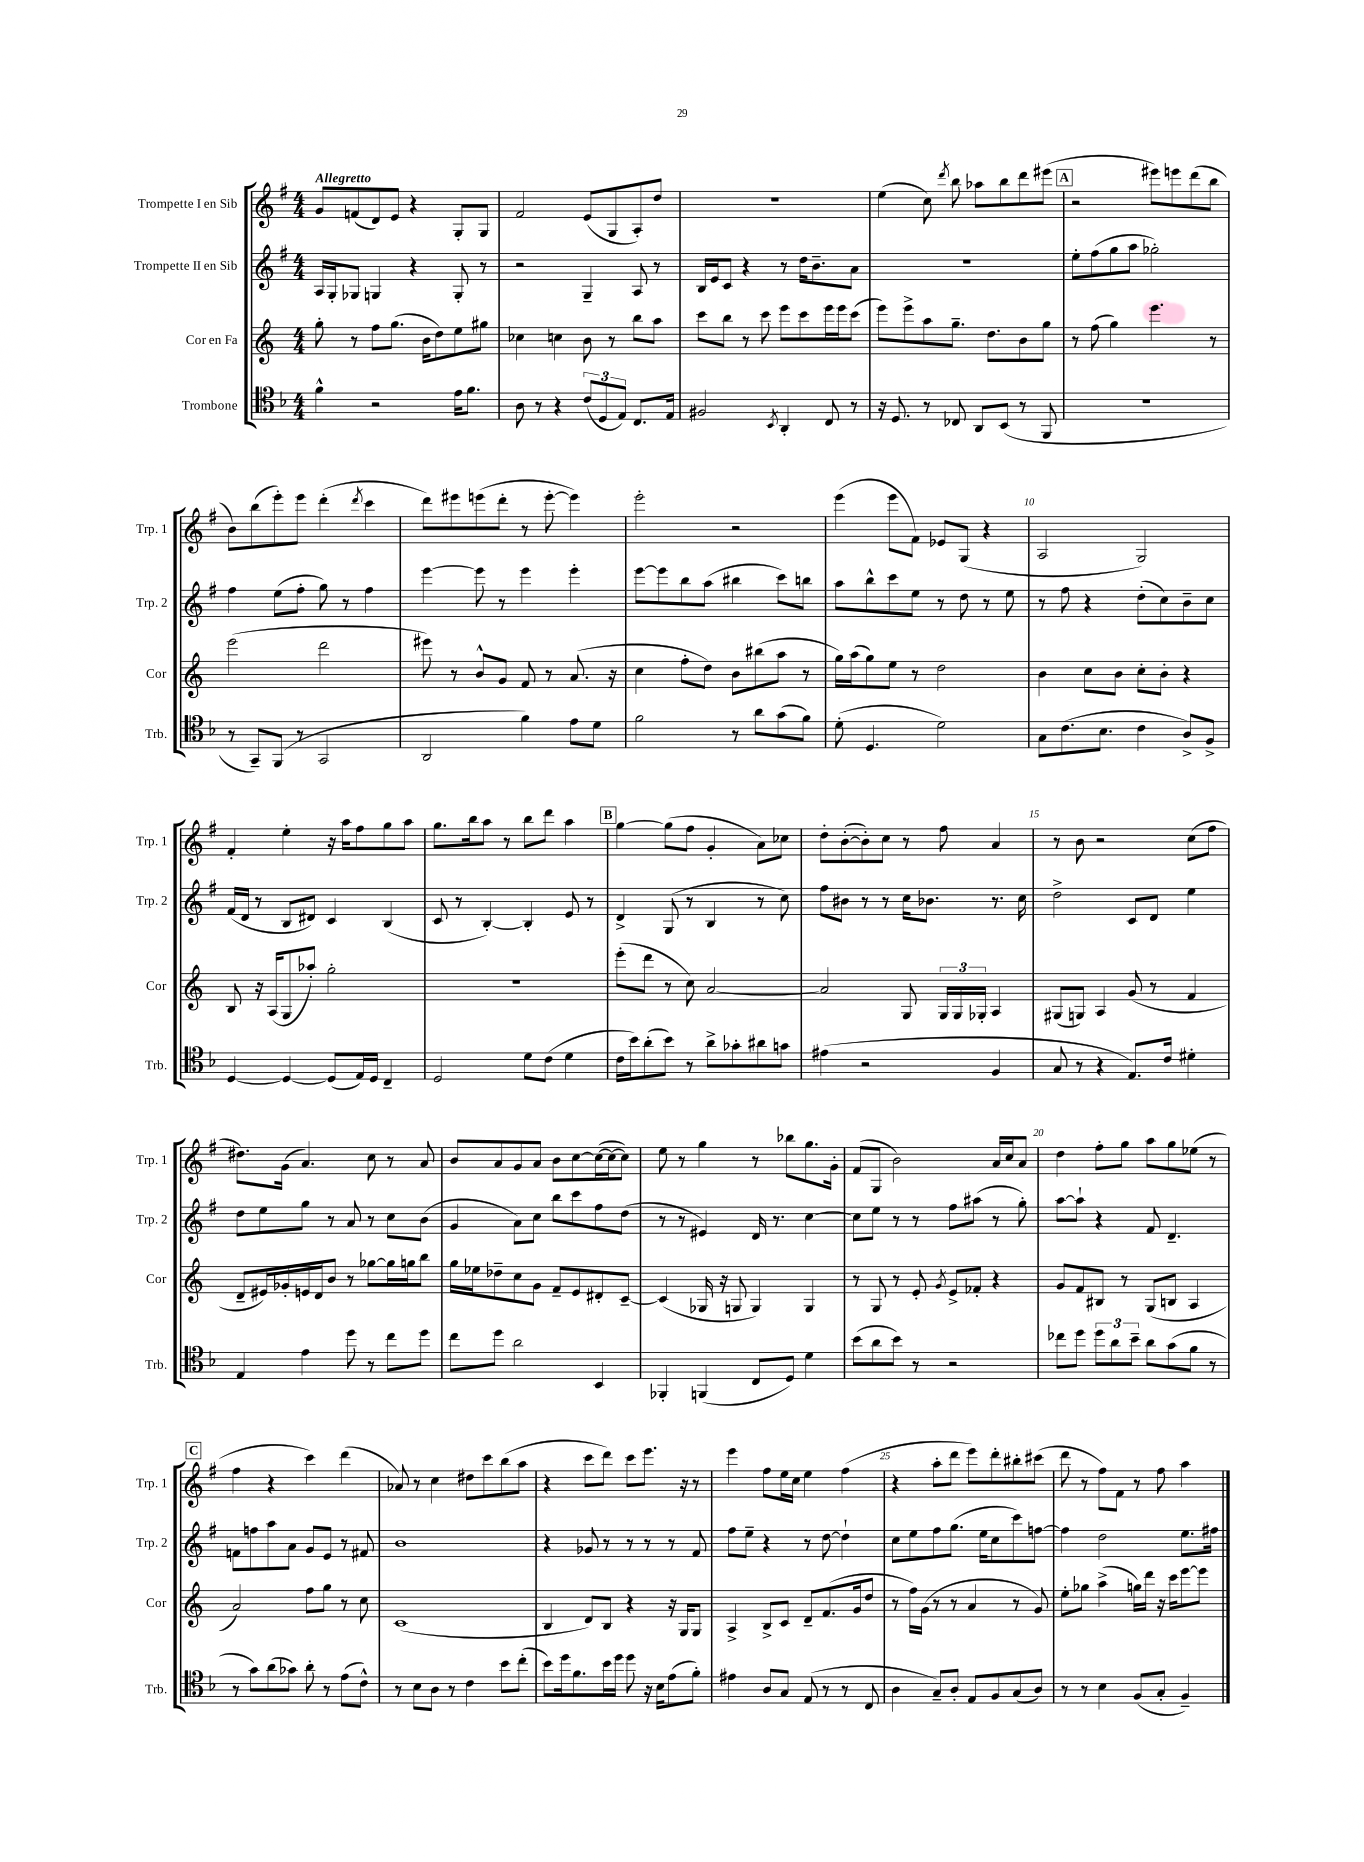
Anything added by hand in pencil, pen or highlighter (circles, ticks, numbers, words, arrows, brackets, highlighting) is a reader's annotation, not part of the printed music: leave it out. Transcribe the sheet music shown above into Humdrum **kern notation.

**kern	**kern	**kern	**kern
*staff4	*staff3	*staff2	*staff1
*clefC4	*clefG2	*clefG2	*clefG2
*k[b-]	*k[]	*k[f#]	*k[f#]
*M4/4	*M4/4	*M4/4	*M4/4
4f^^\	8gg'\	16A/LL	8g/L
.	.	16G'/J	.
.	8r	8G-/J	(8f/
2r	8ff\L	4G/	8d/)
.	(8.gg\J	.	8e/J
.	.	4r	4r
.	16b\LK	.	.
.	8dd\)	.	.
16e\LK	8ee\	8G'/	8G'/L
8.f\J	.	.	.
.	8gg#\J	8r	8G/J
=	=	=	=
8A\	4cc-\	2r	2f#/
8r	.	.	.
4r	4cc\	.	.
(12c/L	8b\	4G~/	(8e/L
12D/	.	.	.
.	8r	.	8G/
12E/J)	.	.	.
8.C/L	8bb\L	8A/	8A'/)
.	8aa\J	8r	8dd/J
16E/Jk	.	.	.
=	=	=	=
2F#/	8ccc\L	16B/LL	1r
.	.	16e/J	.
.	8bb\J	8c/J	.
.	8r	4r	.
.	8ccc\	.	.
8qBB-/	.	.	.
4AA'/	8eee\L	8r	.
.	8ccc\	16dd\LK	.
.	.	8.b~\	.
8C/	16eee\L	.	.
.	16eee\J	.	.
8r	(8ccc\J	8a\J	.
=	=	=	=
16r	8eee\L)	1r	(4ee\
8.D/	.	.	.
.	8eee^\	.	.
8r	8aa\	.	8cc\)
.	.	.	8qddd/
8C-/	8.gg~\J	.	8bb\
8AA/L	.	.	8aa-\L
.	8.dd\L	.	.
(8BB-/J	.	.	8bb\
8r	8b\	.	8ddd\
8FF/	8gg\J	.	(8eee#\J
=	=	=	=
1r	8r	8ee'\L	2r
.	(8ff\	(8ff#\	.
.	4gg\)	8gg\	.
.	.	8aa\J	.
.	4.eee\	2gg-'\)	8eee#\L)
.	.	.	8eee\
.	.	.	(8ddd\
.	8r	.	8bb\J
=	=	=	=
8r	(2eee\	4ff#\	8b\L)
8GG~/L)	.	.	(8bb\
(8FF/J	.	(8ee\L	8eee'\)
8r	.	8ff#'\J	8eee\J
2GG/	2ddd\	8gg\)	(4ddd'\
.	.	8r	.
.	.	.	8qddd/
.	.	4ff#\	4ccc\
=	=	=	=
2AA/	8eee#\)	[4eee\	8ddd\L)
.	8r	.	8eee#\
.	8b^^/L	8eee\]	(8eee\
.	8g/J	8r	8ddd'\J
4f\)	8f/	4eee\	8r
.	8r	.	[8eee'\
8e\L	(8.a/	4eee'\	4eee\])
8d\J	.	.	.
.	16r	.	.
=	=	=	=
2f\	4cc\	[8eee\L	2eee'\
.	.	8eee\]	.
.	8ff'\L	8bb\	.
.	8dd\J)	(8aa\J	.
8r	8b\L	4bb#\	2r
8a\L	(8bb#\	.	.
(8g\	8aa\J	8ccc\L)	.
8f\J)	8r	8bb\J	.
=	=	=	=
(8d'\	16gg\LL)	8aa\L	(4eee\
.	(16aa\J	.	.
4.D/	8gg\)	8bb^^\	.
.	8ee\J	8ccc\	8eee\L
.	8r	8ee\J	8f#\J)
2d\)	2dd\	8r	8e-/L
.	.	8dd\	(8G/J
.	.	8r	4r
.	.	8ee\	.
=	=	=	=
8G\L	4b\	8r	2A/
(8.c\	.	8ff#\	.
.	8cc\L	4r	.
8.B-\J	.	.	.
.	8b\J	.	.
4c\	8cc'\L	(8dd'\L	2G/)
.	8b'\J	8cc\)	.
8A^/L)	4r	8b~\	.
8F^/J	.	8cc\J	.
=	=	=	=
[4D/	8B/	(16f#/LL	4f#'/
.	.	16d/JJ	.
.	16r	8r	.
.	(16A/LK	.	.
4D/_	8G/	8B/L	4ee'\
.	8aa-'/J)	8d#/J)	.
(8D/]L	2gg'\	4c/	16r
.	.	.	16aa\LK
16E/L)	.	.	8ff#\
16D/JJ	.	.	.
4C~/	.	(4B/	8gg\
.	.	.	8aa\J
=	=	=	=
2D/	1r	8c/	8.gg\L
.	.	8r	.
.	.	.	16bb\k
.	.	[4B'/)	8aa\J
.	.	.	8r
8d\L	.	4B'/]	8bb\L
(8c\J	.	.	8ddd\J
4d\	.	8e/	4aa\
.	.	8r	.
=	=	=	=
16c\LL	(8eee'\L	4d^/	[4gg\
16b-\J)	.	.	.
(8a'\	8ddd\J	.	.
8b-\J)	8r	(8G/	(8gg\]L
8r	8cc\)	8r	8ff#\J
8a^\L	[2a/	4B/	4g'/
8g-'\	.	.	.
8a#\	.	8r	8a\L)
8g\J	.	8cc\)	8cc-\J
=	=	=	=
(4e#\	2a/]	8ff#\L	8dd'\L
.	.	8b#\J	([8b'\
2r	.	8r	8b'\])
.	.	8r	8cc\J
.	8G/	16cc\LK	8r
.	.	8.b-\J	.
.	24G/LL	.	8ff#\
.	24G/	.	.
.	24G-'/JJ	.	.
4F/	4A/	8.r	4a/
.	.	16cc\	.
=	=	=	=
8G/	(8G#/L	2dd^\	8r
8r	8G/J)	.	8b\
4r	4A/	.	2r
8.E/L)	(8g/	8c/L	.
.	8r	8d/J	.
16c/Jk	.	.	.
4d#'\	4f/	4ee\	(8cc\L
.	.	.	8ff#\J
=	=	=	=
4E/	8d~/L	8dd\L	8.dd#\L)
.	16e#/L)	8ee\	.
.	16g-'/	.	(16g\Jk
4e\	16e/	8gg\J	4.a/)
.	16d/J	.	.
.	8b/J	8r	.
8dd\	8r	8a/	.
8r	[8gg-\L	8r	8cc\
8cc\L	16gg-\]L	8cc\L	8r
.	16gg\J	.	.
8dd\J	8bb\J	(8b\J	8a/
=	=	=	=
8cc\L	16gg\LL	4g/	8b/L
.	16ee-\J	.	.
8dd\J	8dd-~\	.	8a/
2a\	8cc\	8a\L)	8g/
.	8g\J	8cc\J	8a/J
.	8f~/L	8bb\L	8b\L
.	8e/	8ccc\	[8cc\
4BB-/	8d#'/	8ff#\	(16cc\_L
.	.	.	16cc\_J
.	[8c~/J	(8dd\J	8cc\]J)
=	=	=	=
4FF-'/	(4c/]	8r	8ee\
.	.	8r	8r
(4FF/	16G-/	4e#/)	4gg\
.	16r	.	.
.	8G/	.	.
8C/L	4G/)	16d/	8r
.	.	8.r	.
8D/J)	.	.	8bb-\L
4d\	4G/	[4cc\	8.gg\
.	.	.	16g'\Jk
=	=	=	=
(8b-\L	8r	8cc\]L	(8f#/L
8a\	8G/	8ee\J	8G/J
8b-\J)	8r	8r	2b\)
8r	8e'/	8r	.
.	8qg/	.	.
2r	8e^/L	8ff#\L	.
.	8f-'/J	(8aa#\J	.
.	4r	8r	16a/LL
.	.	.	16cc/J
.	.	8gg'\)	8a/J
=	=	=	=
8cc-\L	8g/L	[8aa\L	4dd\
8dd\J	8f/	8aa`\]J	.
12dd\L	8B#/J	4r	8ff#'\L
12a\	.	.	.
.	8r	.	8gg\J
12b-~\J	.	.	.
8a\L	(8G/L	8f#/	8aa\L
(8g\	8B/J	4.d~/	8gg\
8f\J	4A/	.	(8ee-\J
8r	.	.	8r
=	=	=	=
8r	2a/)	8f\L	4ff#\
8g\L)	.	8ff\	.
(8a\	.	8aa\	4r
8g-\J)	.	8a\J	.
8a'\	8ff\L	8g/L	4ccc\)
8r	8gg\J	8e/J	.
(8e\L	8r	8r	(4ddd\
8c^^\J)	8cc\	8f#/	.
=	=	=	=
8r	(1c	1b	8a-/)
8B-\L	.	.	8r
8A\J	.	.	4cc\
8r	.	.	.
4c\	.	.	8dd#\L
.	.	.	8ccc\
8b-\L	.	.	(8bb\
(8cc'\J	.	.	8aa\J
=	=	=	=
8b-\L)	4B/	4r	4r
16dd\k	.	.	.
8.f\	.	.	.
.	8d/L)	8g-/	8ccc\L
16b-\L	8B/J	8r	8ddd\J)
16dd\JJ	.	.	.
8dd\	4r	8r	8ccc\L
16r	.	8r	8.eee\J
16B-\LK	.	.	.
(8e\	16r	8r	.
.	16G/LK	.	16r
8f'\J)	8G/J	8f#/	8r
=	=	=	=
4e#\	4A^/	8ff#\L	4eee\
.	.	8ee~\J	.
8A/L	8B^/L	4r	8ff#\L
8G/J	8c/J	.	16ee\L
.	.	.	16cc\JJ
(8E/	8d~/L	8r	4ee\
8r	(8.f/	[8dd\	.
8r	.	4dd`\]	(4ff#\
.	16g/k	.	.
8C/	8dd/J	.	.
=	=	=	=
4A\	8r	8cc\L	4r
.	16ff\LL)	8ee\	.
.	(16g\JJ	.	.
8G~/L)	8r	8ff#\	8aa'\L
8A'/J	8r	(8.gg\J	8ddd\J
8E/L	4a/	.	8eee\L)
.	.	16ee\LK	.
8F/	.	8cc\	8ddd'\
(8G/	8r	8ccc\)	8bb#'\
8A/J)	8g/)	[8ff\J	(8ccc#\J
=	=	=	=
8r	8ee'\L	4ff\]	8ddd\
8r	8gg-\J	.	8r
4B-\	(4aa^\	2dd\	8ff#\L)
.	.	.	8f#\J
(8F/L	16gg\LL)	.	8r
.	16ddd\JJ	.	.
8G'/J	16r	.	8ff#\
.	16ccc\LK	.	.
4F~/)	[8eee\	8.ee\L	4aa\
.	8eee\]J	.	.
.	.	16ff#\Jk	.
==	==	==	==
*-	*-	*-	*-
